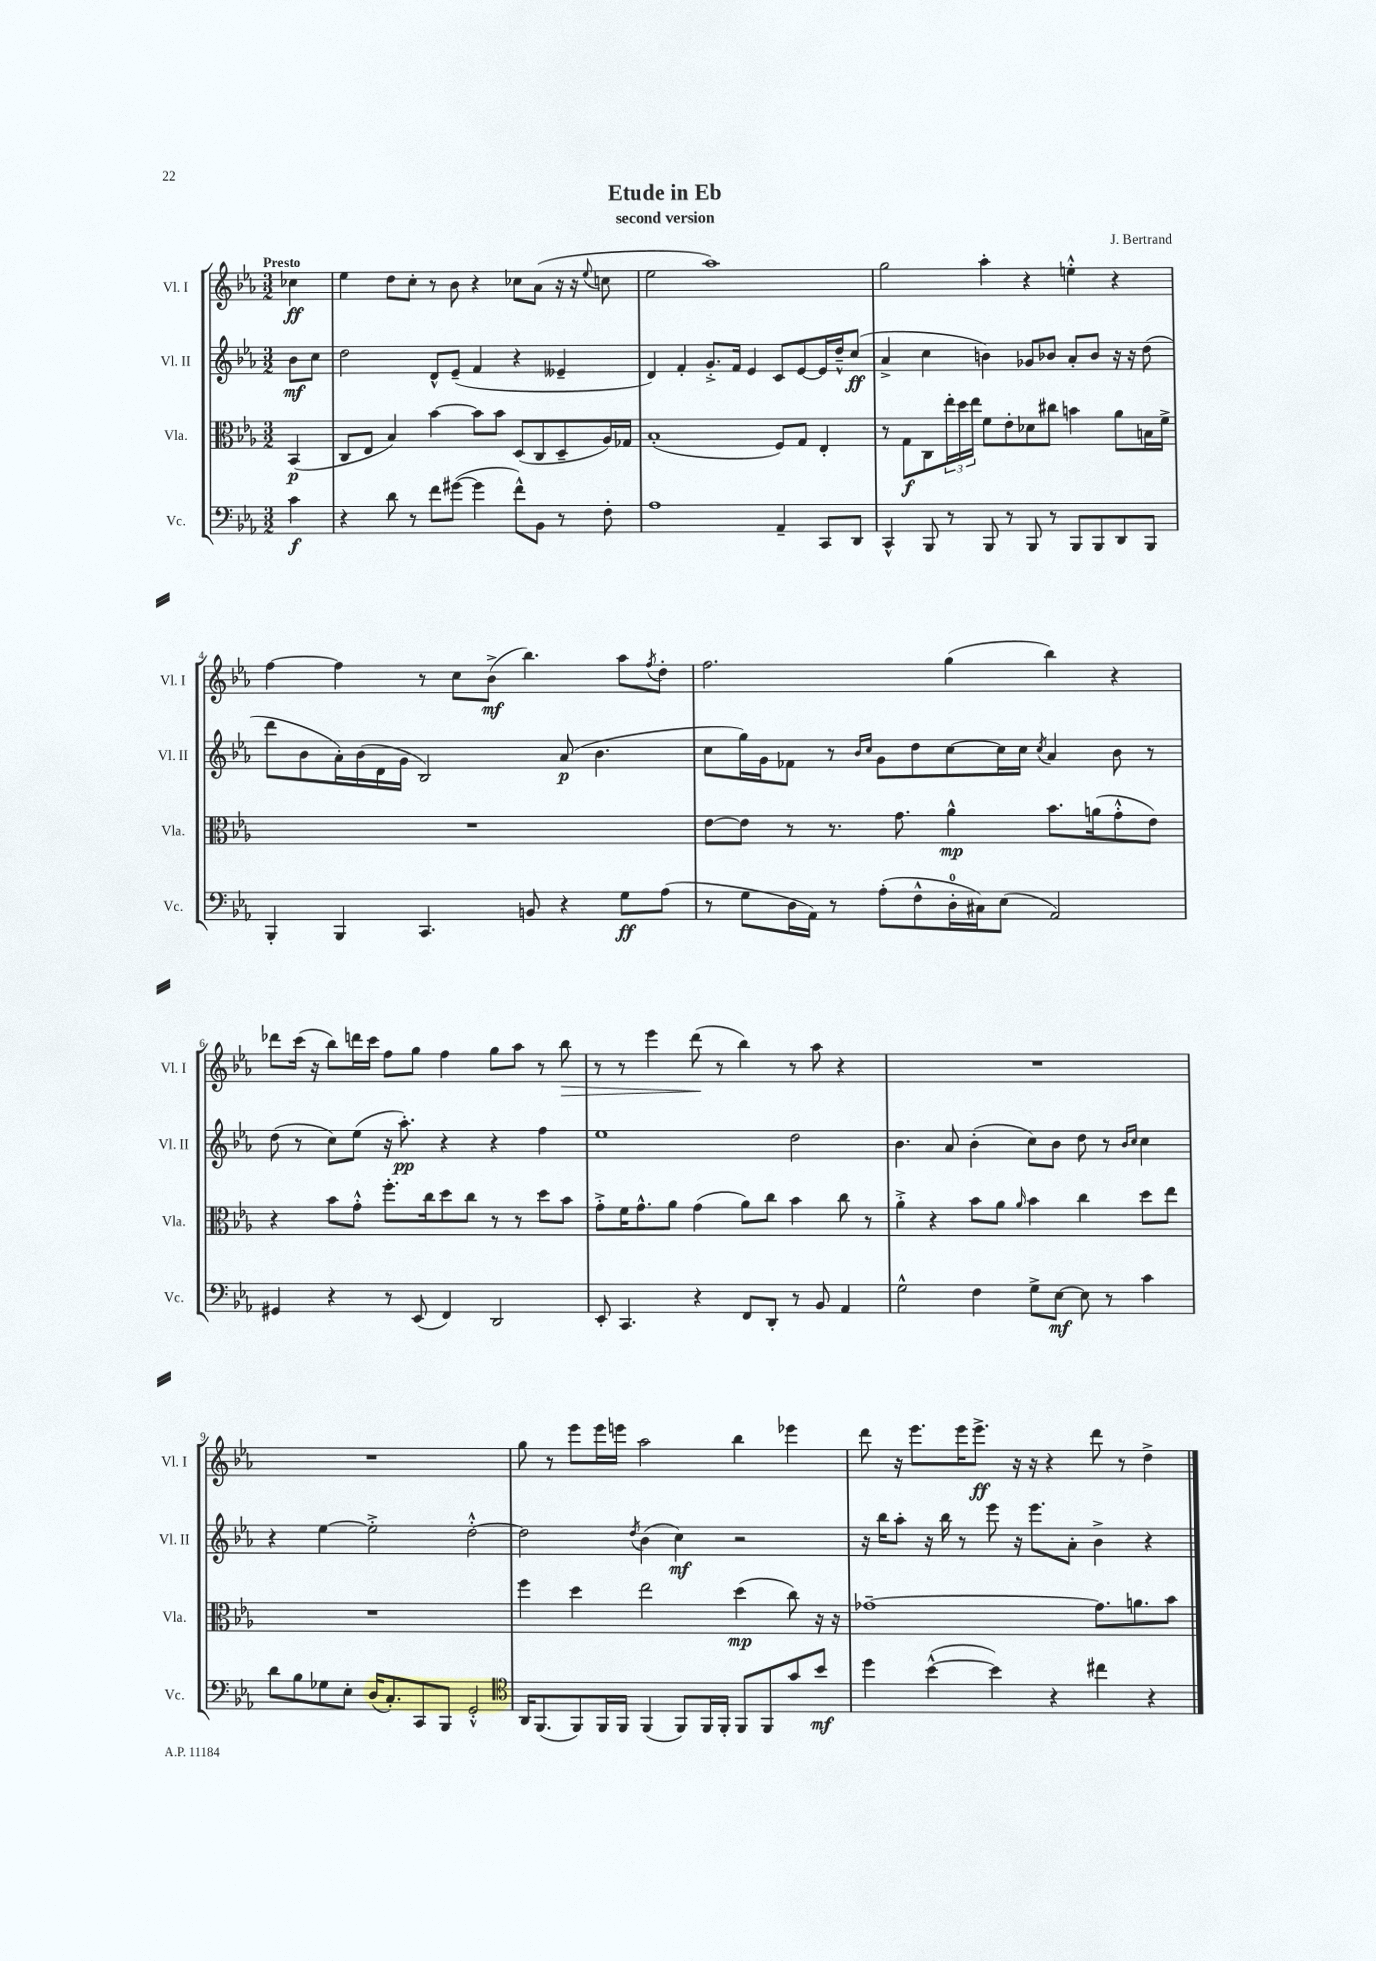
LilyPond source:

\header { title = "Etude in Eb" composer = "J. Bertrand" subtitle = "second version" }
<<
\new StaffGroup <<
\new Staff = "s0" \with { instrumentName = "Vl. I" shortInstrumentName = "Vl. I" } {
    \clef treble \key ees \major \numericTimeSignature \time 3/2 \partial 4 \tempo "Presto"
    ces''4\ff |
    ees''4 d''8 c''8-. r8 bes'8 r4 ces''8 aes'8( r16 r16 \appoggiatura { ees''8 } c''8 |
    ees''2 aes''1) |
    g''2 aes''4-. r4 e''4-.-^ r4 |
    f''4~ f''4 r8 c''8 bes'8->\mf( bes''4.) aes''8 \acciaccatura { f''8 } d''8-. |
    f''2. g''4( bes''4) r4 |
    des'''8 c'''16( r16 bes''8) d'''16 c'''16 f''8 g''8 f''4 g''8 aes''8 r8 bes''8\> |
    r8 r8 ees'''4 d'''8\!( r8 bes''4) r8 aes''8 r4 |
    R1. |
    R1. |
    g''8 r8 ees'''8 ees'''16 e'''16 aes''2 bes''4 ees'''4 |
    d'''8 r16 ees'''8. ees'''16 ees'''8.->\ff r16 r16 r4 d'''8 r8 d''4-> \bar "|." |
}
\new Staff = "s1" \with { instrumentName = "Vl. II" shortInstrumentName = "Vl. II" } {
    \clef treble \key ees \major \numericTimeSignature \time 3/2 \partial 4
    bes'8\mf c''8 |
    d''2 d'8-^ ees'8--( f'4 r4 eeses'4-- |
    d'4) f'4-. g'8.-.-> f'16 ees'4 c'8 ees'8~ ees'16 d''16---^ c''8\ff( |
    aes'4-> c''4 b'4) ges'8 bes'8 aes'8-. bes'8 r16 r16 d''8( |
    d'''8 bes'8 aes'16-.) bes'16( d'16 g'16 bes2) aes'8\p( bes'4. |
    c''8 g''16) g'16 fes'8 r8 \grace { bes'16 c''16 } g'8 d''8 c''8~ c''16 c''16 \acciaccatura { c''8 } aes'4 bes'8 r8 |
    d''8( r8 c''8) ees''8( r16 aes''8.-.\pp) r4 r4 f''4 |
    ees''1 d''2 |
    bes'4. aes'8 bes'4-.( c''8) bes'8 d''8 r8 \grace { bes'16 c''16 } c''4 |
    r4 ees''4~ ees''2-.-> d''2~-.-^ |
    d''2 \acciaccatura { d''8 } bes'4( c''4\mf) r2 |
    r16 bes''16 aes''8-. r16 bes''16 r8 ees'''8 r16 ees'''8. aes'8-. bes'4-> r4 \bar "|." |
}
\new Staff = "s2" \with { instrumentName = "Vla." shortInstrumentName = "Vla." } {
    \clef alto \key ees \major \numericTimeSignature \time 3/2 \partial 4
    bes,4\p( |
    c8 ees8 bes4) bes'4~ bes'8 bes'8 d8( c8 d8-- aes16) ges16 |
    bes1-.( f8) g8 ees4-. |
    r8 g8\f c8 \tuplet 3/2 { ees''16-. d''16 ees''16 } f'8 ees'8-. des'8 cis''8 b'4 aes'8 b16 f'16-> |
    R1. |
    ees'8~ ees'8 r8 r8. g'8. aes'4-^\mp bes'8. a'16( g'8-.-^ ees'8) |
    r4 bes'8 g'8-.-^ f''8.-. c''16 d''8 c''8 r8 r8 d''8 bes'8 |
    g'8-.-> f'16 g'8.-^ aes'8 g'4( aes'8) c''8 bes'4 c''8 r8 |
    aes'4-.-> r4 bes'8 aes'8 \grace { aes'16 } bes'4 c''4 d''8 ees''8 |
    R1. |
    f''4 d''4 ees''2 d''4\mp( c''8) r16 r16 |
    ges'1~-- ges'8. a'8. bes'8 \bar "|." |
}
\new Staff = "s3" \with { instrumentName = "Vc." shortInstrumentName = "Vc." } {
    \clef bass \key ees \major \numericTimeSignature \time 3/2 \partial 4
    c'4\f |
    r4 d'8 r8 f'8 gis'8~( gis'4 f'8-^) bes,8 r8 f8-. |
    aes1 aes,4-- c,8 d,8 |
    c,4-^ bes,,8 r8 bes,,8 r8 bes,,8 r8 bes,,8 bes,,8 d,8 bes,,8 |
    bes,,4-. bes,,4 c,4. b,8 r4 g8\ff aes8( |
    r8 g8 d16 aes,16) r8 aes8-.( f8-^ d16-0-. cis16) ees8( aes,2) |
    gis,4 r4 r8 ees,8( f,4) d,2 |
    ees,8-. c,4. r4 f,8 d,8-. r8 bes,8 aes,4 |
    g2-^ f4 g8-> ees8~\mf ees8 r8 c'4 |
    d'8 bes8 ges8 ees8-. d16( c8.-.) c,8 bes,,8 g,2-.-^ |
    \clef tenor aes,16 f,8.( f,8) f,16 f,16 f,4( f,8) f,16 f,16-. f,8 f,8 g'8 bes'8\mf |
    d''4 bes'4~-^( bes'4) r4 cis''4 r4 \bar "|." |
}
>>
>>
